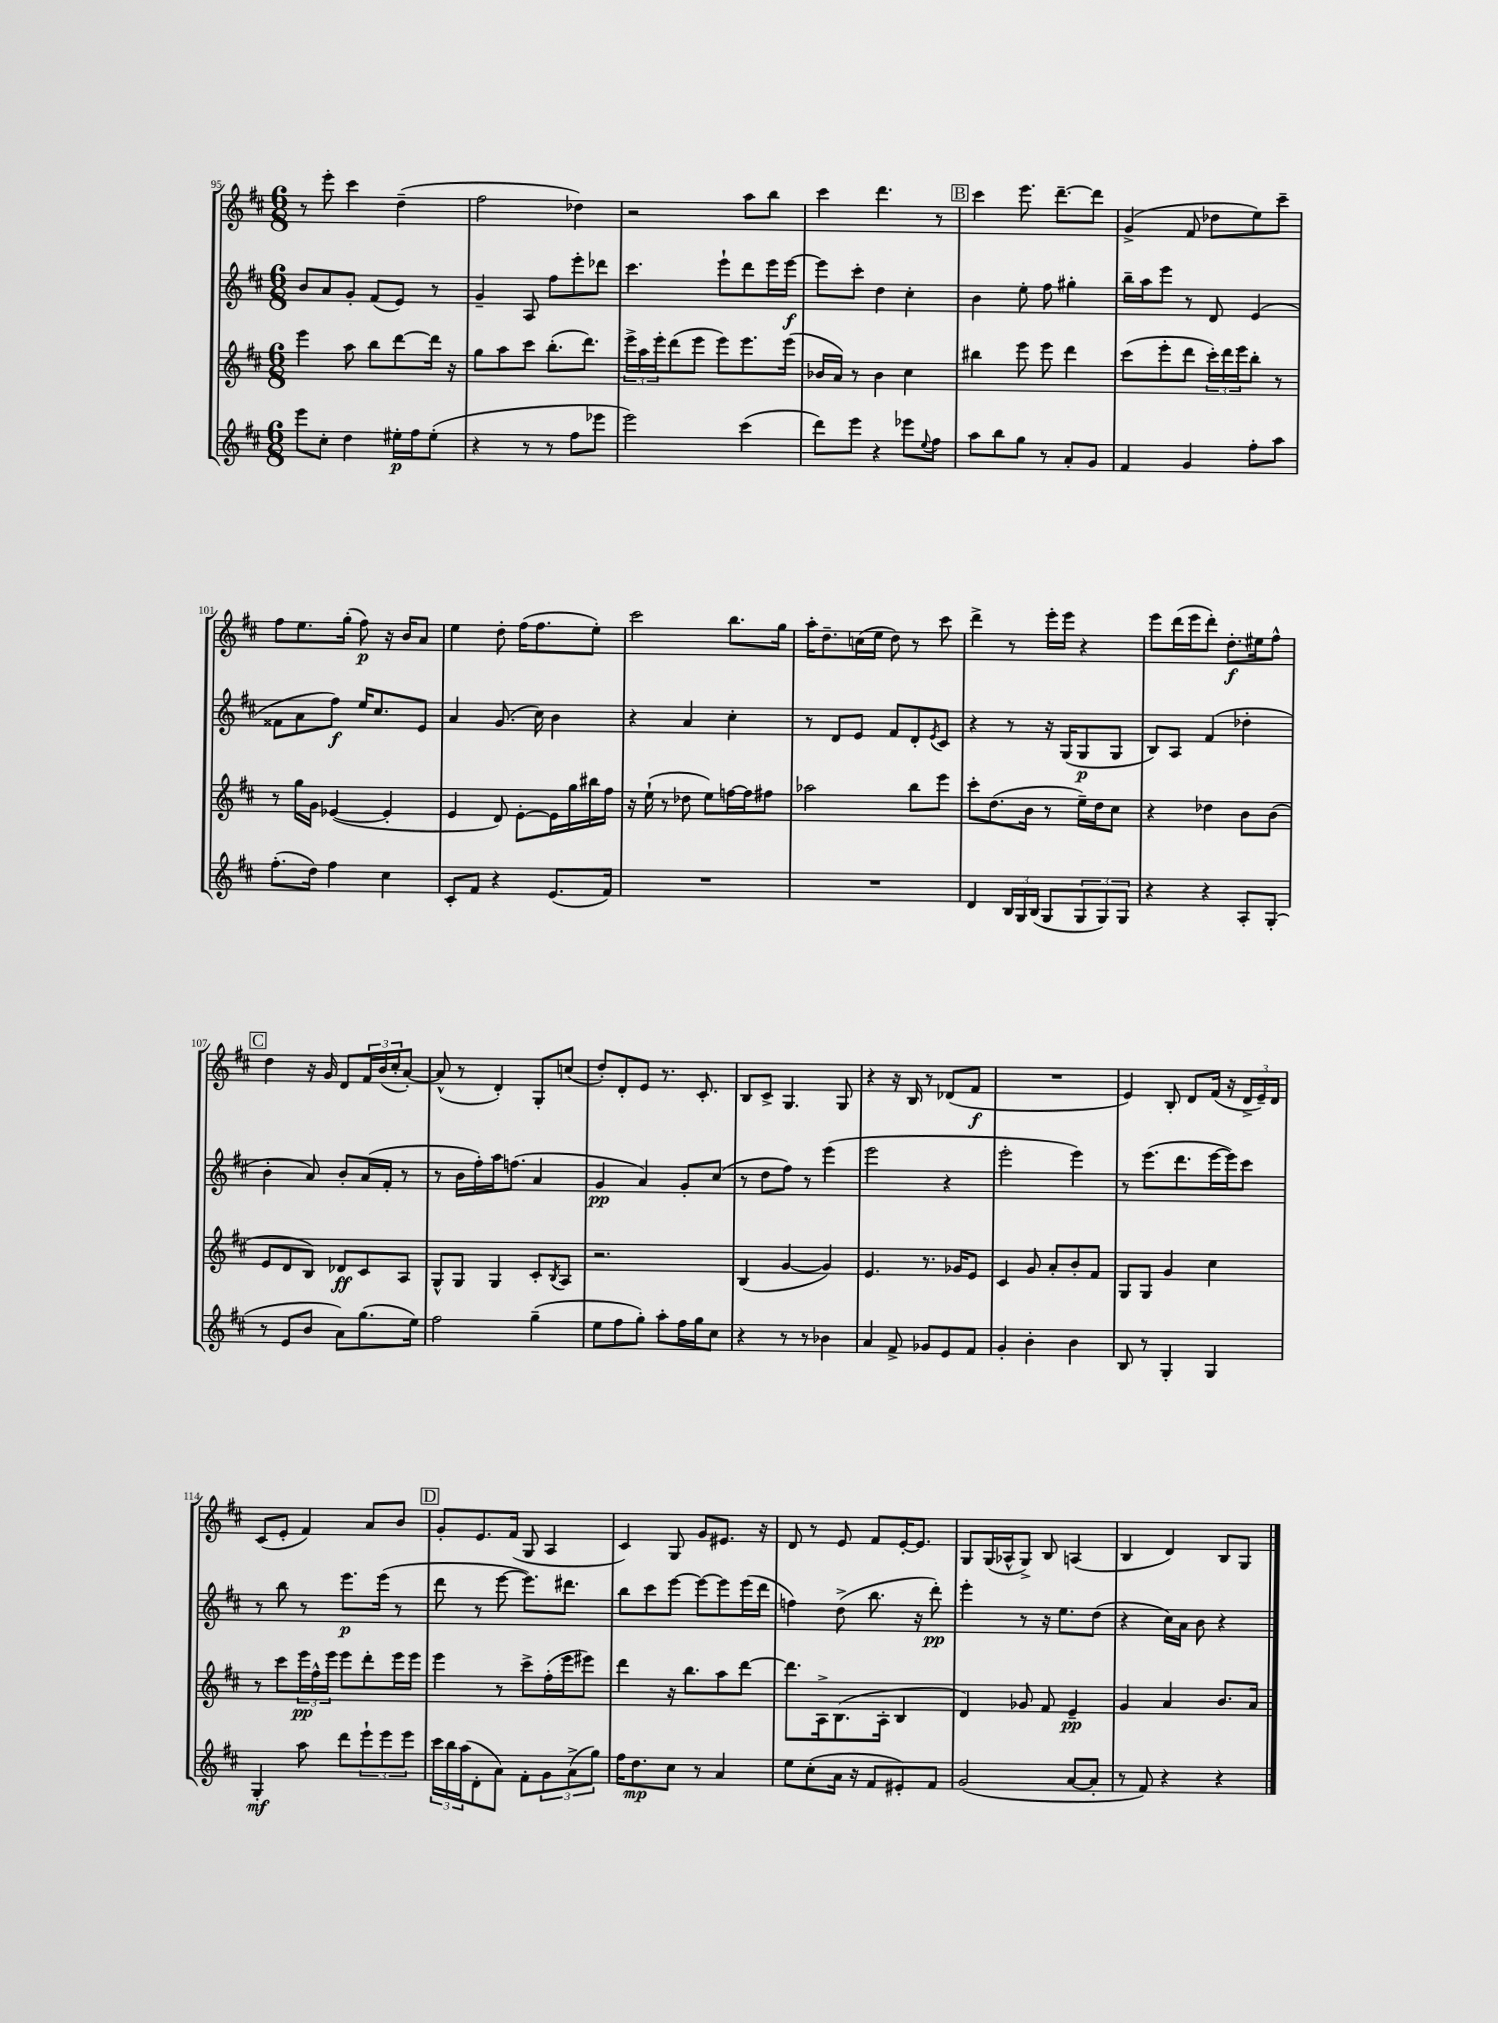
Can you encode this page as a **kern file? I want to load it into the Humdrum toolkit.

**kern	**kern	**kern	**kern
*staff4	*staff3	*staff2	*staff1
*clefG2	*clefG2	*clefG2	*clefG2
*k[f#c#]	*k[f#c#]	*k[f#c#]	*k[f#c#]
*M6/8	*M6/8	*M6/8	*M6/8
8eee	4eee	8b	8r
8cc#'	.	8a	8eee'
4dd	8aa	8g'	4ccc#
.	8bb	(8f#	.
16ee#'	[8ddd	8e)	(4dd~
16ff#	.	.	.
(8ee#'	16ddd]	8r	.
.	16r	.	.
=	=	=	=
4r	8gg	4g~	2ff#
.	8aa	.	.
8r	8ccc#	8A	.
8r	(8.bb'	8ff#	.
8ff#	.	8eee'	4dd-)
.	8.ddd)	.	.
8eee-	.	8ddd-	.
=	=	=	=
2eee)	24eee^	4.ccc#	2r
.	24aa	.	.
.	24eee'	.	.
.	(8ddd	.	.
.	8eee	.	.
.	8eee)	8eee`	.
(4ccc#	8.eee	8ddd	8aa
.	.	16eee	8bb
.	(16eee	[16eee	.
=	=	=	=
8ddd)	16b-	8eee]	4ccc#
.	16a)	.	.
8eee	8r	8ccc#'	.
4r	4b-	4dd	4.ddd
8eee-	4cc#	4cc#'	.
8qqee	.	.	.
8ff#	.	.	8r
=	=	=	=
8aa	4bb#	4b	4ccc#
8bb	.	.	.
8gg	8eee	8ee'	8.eee
8r	8eee	8ff#	.
.	.	.	[8.ddd~
8a'	4ddd	4gg#'	.
8g	.	.	8ddd]
=	=	=	=
4f#	(8ccc#	16bb~	(4g^
.	.	16aa	.
.	8eee'	8eee	.
4g	8ddd	8r	8f#
.	24ccc#')	8d	8dd-
.	24ddd	.	.
.	24eee	.	.
8ff#'	8bb'	(4e	8ee)
8aa	8r	.	8ccc#~
=	=	=	=
(8.ff#'	8r	8f##	8ff#
.	16gg	8a	8.ee
16dd)	16g	.	.
4ff#	([4e-	8ff#)	.
.	.	.	(16gg'
.	.	16ee	8ff#)
.	.	8.cc#	.
4cc#	4e-']	.	16r
.	.	.	16b
.	.	8e	8a
=	=	=	=
8c#'	4e	4a	4ee
8f#	.	.	.
4r	8d)	(8.g	8dd'
.	[8e'	.	(16ff#
.	.	16cc#)	8.ff#
(8.e	16e]	4b	.
.	16gg	.	.
.	16bb#	.	8ee')
16f#)	16ff#	.	.
=	=	=	=
2.r	16r	4r	2ccc#
.	(16ee`	.	.
.	8r	.	.
.	8dd-	4a	.
.	8ee)	.	.
.	[16ff	4cc#'	8.bb
.	16ff]	.	.
.	8ff#	.	.
.	.	.	16gg
=	=	=	=
2.r	2aa-	8r	16aa'
.	.	.	8.dd~
.	.	8d	.
.	.	8e	(16cc
.	.	.	16ee
.	.	8f#	8dd)
.	8bb	8d'	8r
.	.	8qe	.
.	8eee	8c#	8ccc#
=	=	=	=
4d	8ccc#'	4r	4ddd^
.	(8.dd	.	.
24B	.	8r	8r
24G	.	.	.
.	16b	.	.
(24B	.	.	.
8G	8r	16r	16eee'
.	.	(16G	16eee
12G	16ee~)	8G	4r
.	16dd	.	.
12G)	.	.	.
.	8cc#	8G	.
12G	.	.	.
=	=	=	=
4r	4r	8B)	8eee
.	.	8A	(16ddd
.	.	.	16eee
4r	4dd-	(4f#	8ddd')
.	.	.	8.dd'
8A'	8b	4dd-'	.
.	.	.	16ee#
(8G'	(8b	.	8ff#^^
=	=	=	=
8r	8e	4b'	4dd
8e	8d	.	.
8b	8B)	8a)	16r
.	.	.	16g
8a)	8d-	8b'	8d
(8.gg	8c#	(16a	24f#
.	.	.	(24b
.	.	16f#'	.
.	.	.	24cc#'
.	8A	8r	[8a')
16ee)	.	.	.
=	=	=	=
2ff#	8G^^	8r	(8a^^]
.	8G	16b	8r
.	.	16ff#')	.
.	4G	16aa	4d')
.	.	(8.ff	.
(4gg~	8c#'	4a	8G'
.	8qB	.	.
.	8A	.	(8cc
=	=	=	=
8ee	2.r	4g	8dd')
8ff#	.	.	8d'
8gg')	.	4a)	8e
8aa'	.	.	8.r
16ff#	.	8g'	.
16gg	.	.	8.c#'
8cc#	.	(8cc#	.
=	=	=	=
4r	(4B	8r	8B
.	.	8dd	8c#^
8r	[4g	8ff#)	4.G
8r	.	8r	.
4b-	4g])	(4eee	.
.	.	.	8G
=	=	=	=
4a	4.e	2eee	4r
8f#^	.	.	16r
.	.	.	16B
8g-	8.r	.	8r
8e	.	4r	(8d-
.	16g-	.	.
8f#	8e	.	8f#
=	=	=	=
4g'	4c#	2eee'	2.r
4b'	8g	.	.
.	8a'	.	.
4b	8b'	4eee)	.
.	8f#	.	.
=	=	=	=
8B	8G	8r	4e)
8r	8G	(8.eee	.
4G'	4g	.	8B'
.	.	8.ddd	.
.	.	.	8d
4G	4cc#	[16eee	(16f#
.	.	16eee])	16r
.	.	8ccc#	24d^
.	.	.	24e~)
.	.	.	24d
=	=	=	=
4G'	8r	8r	(8c#
.	8ccc#	8bb	8e'
8aa	24eee	8r	4f#)
.	24ff#^^	.	.
.	24eee	.	.
8ddd	8eee	8.eee	.
12eee`	8ddd'	.	8a
.	.	(16eee	.
12eee	.	.	.
.	16eee	8r	8b
12eee	.	.	.
.	16eee	.	.
=	=	=	=
24ccc#	4eee	8ddd	8g'
24bb	.	.	.
(24aa	.	.	.
8d'	.	8r	8.e
8a)	8r	[8eee	.
.	.	.	(16f#
8f#'	8ccc#^	8.eee])	8G
12g	(16ff#'	.	4A
.	16eee	8.ddd#	.
(12a^	.	.	.
.	8eee#)	.	.
12gg)	.	.	.
=	=	=	=
16ff#	4ddd	8bb	4c#)
8.dd	.	.	.
.	.	8ccc#	.
8cc#	16r	[8eee	8G
.	8.bb	.	.
8r	.	8eee_	8g
4a	8aa	8eee]	8.e#
.	[8ddd	(16eee	.
.	.	16ddd	16r
=	=	=	=
8ee	8.ddd]	4ff)	8d
(8cc#'	.	.	8r
.	16A^	.	.
16a	(8.B	(8dd^	8e
16r	.	.	.
8f#	.	8.bb	8f#
.	16A'	.	.
8e#')	4B	.	[16e'
.	.	16r	8.e]
8f#	.	8ddd')	.
=	=	=	=
(2g	4d)	4eee'	8G
.	.	.	(16G
.	.	.	16A-^^
.	8g-	8r	8G^)
.	8f#	16r	8B
.	.	8.ee	.
[8a	4e~	.	(4A
8a']	.	(8dd	.
=	=	=	=
8r	4g	4r	4B
8f#)	.	.	.
4r	4a	16cc#)	4d)
.	.	16a	.
.	.	8b	.
4r	8.b	4r	8B
.	.	.	8G
.	16a	.	.
==	==	==	==
*-	*-	*-	*-
